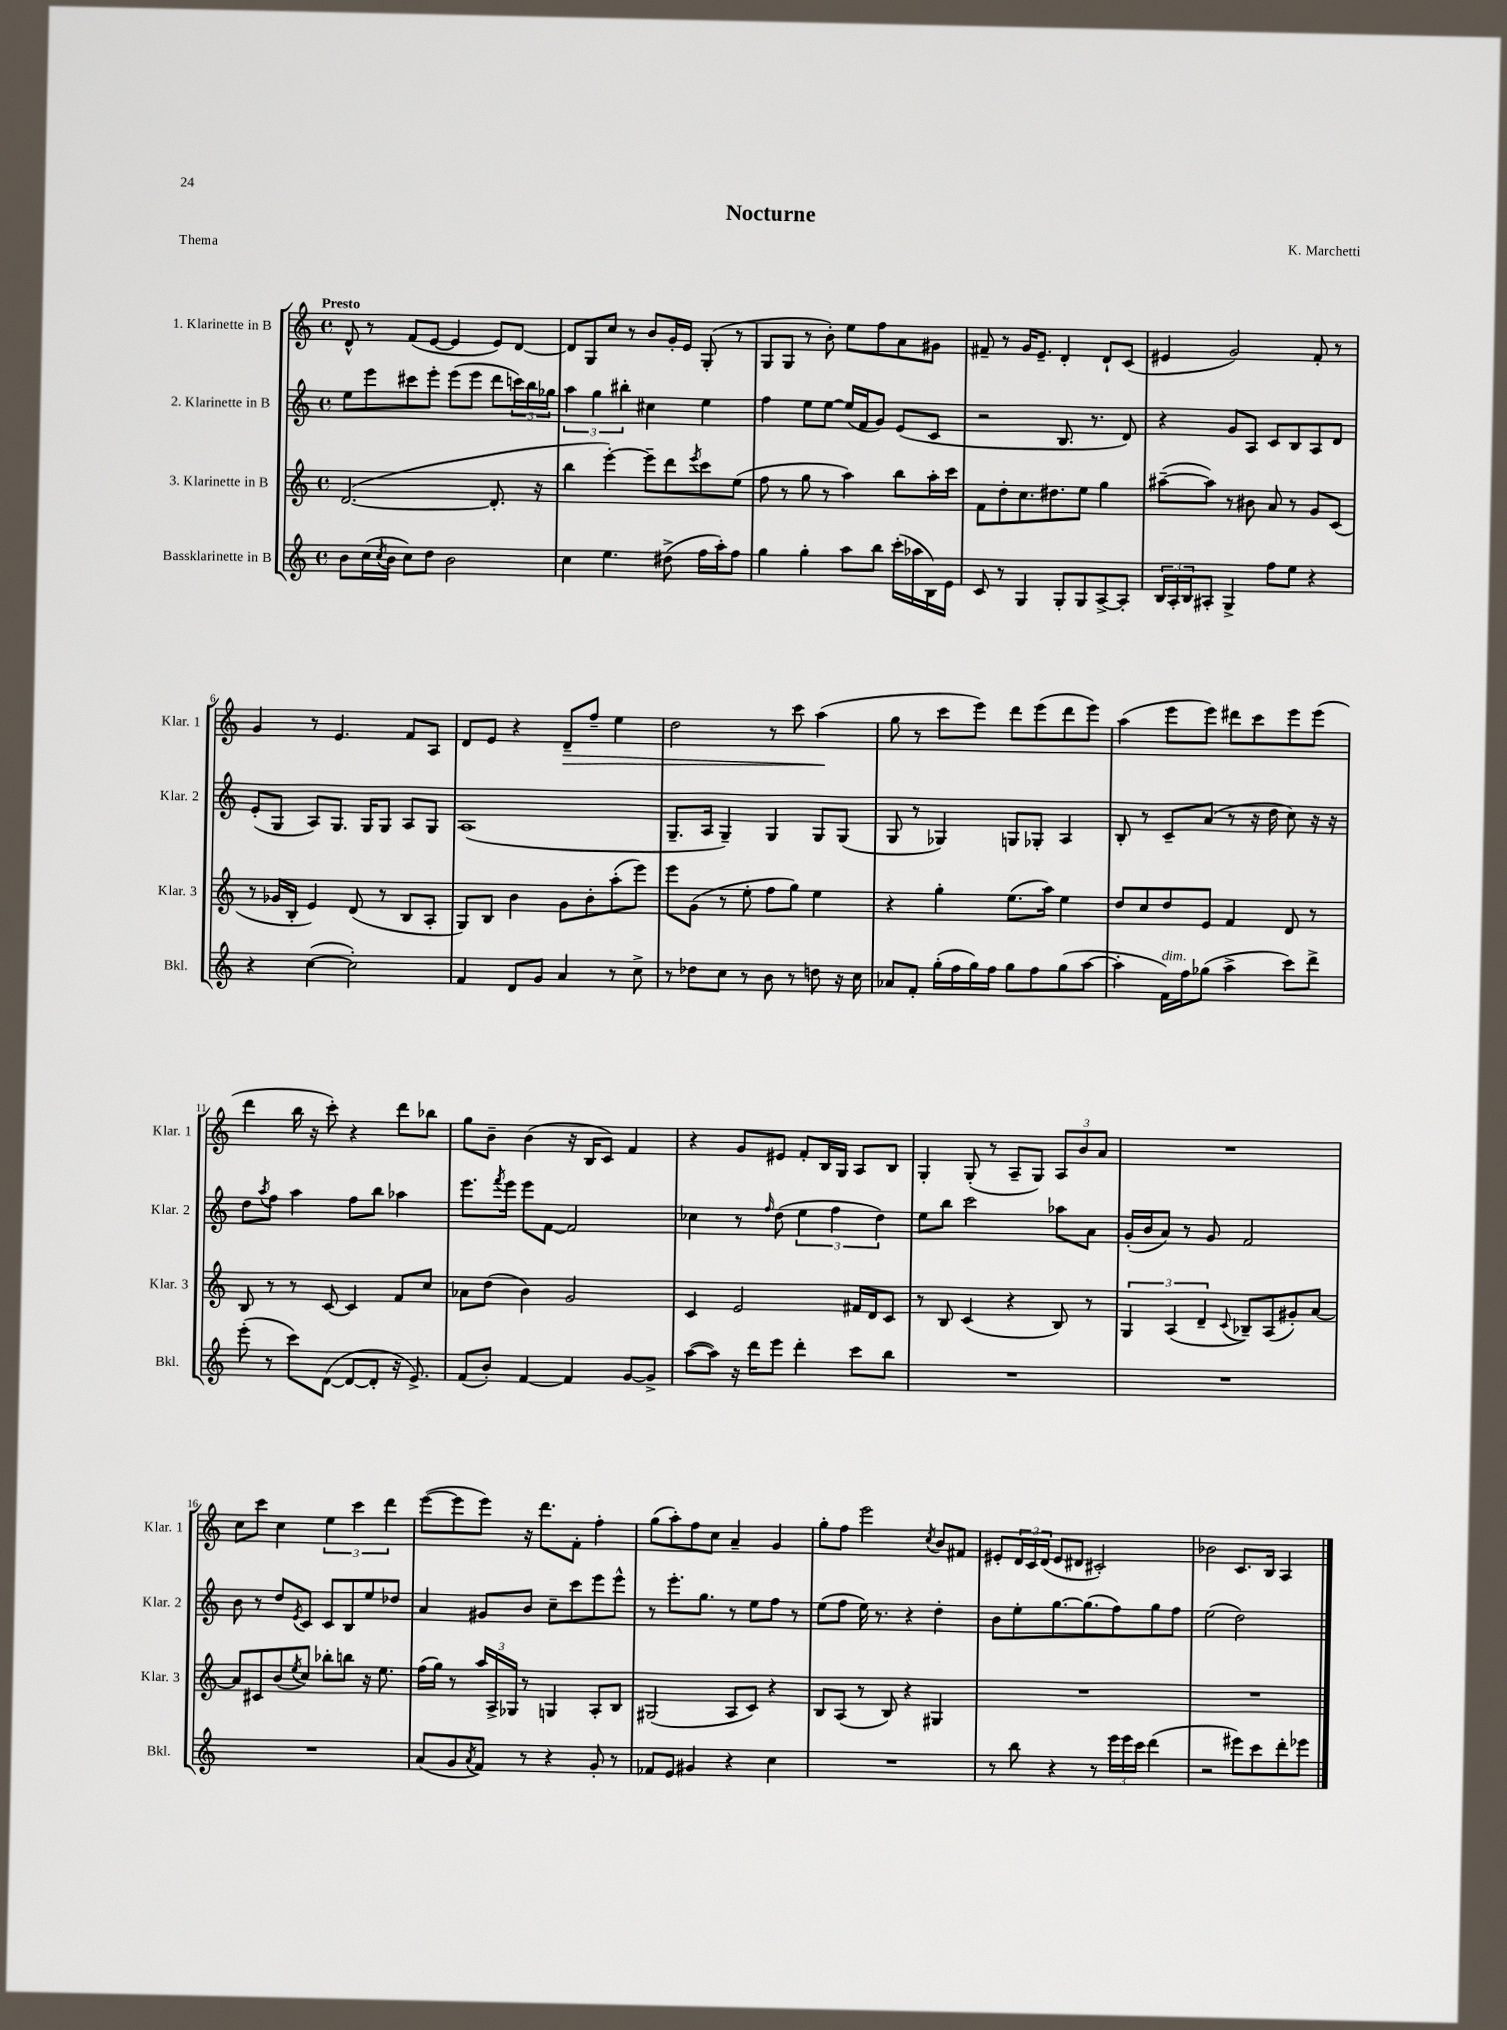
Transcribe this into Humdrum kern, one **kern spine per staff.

**kern	**kern	**kern	**kern
*staff4	*staff3	*staff2	*staff1
*clefG2	*clefG2	*clefG2	*clefG2
*k[]	*k[]	*k[]	*k[]
*M4/4	*M4/4	*M4/4	*M4/4
*met(c)	*met(c)	*met(c)	*met(c)
8b	([2.d	8ee	8d^^
(16cc	.	8eee	8r
8qcc	.	.	.
16b	.	.	.
8cc)	.	8ccc#	(8f
8dd	.	8eee'	[8e
2b	.	(8eee	4e]
.	.	8eee	.
.	8.d']	8ddd	8e)
.	.	24ccc)	[8d
.	.	24bb	.
.	16r	.	.
.	.	24gg-	.
=	=	=	=
4cc	4bb	6aa	8d]
.	.	.	8G
.	.	6gg	.
4.ee	[4eee')	.	8cc
.	.	6bb#'	.
.	.	.	8r
.	8eee~]	4cc#	8b
(8dd#^	8ddd	.	16g'
.	.	.	16e
.	8qeee	.	.
16ff	8ccc	4ee	(8G'
16aa')	.	.	.
8ff	(8ee	.	8r
=	=	=	=
4gg	8ff	4ff	8G
.	8r	.	8G
4gg'	8gg	8ee	8r
.	8r	[8ee	8b')
8aa	4aa)	(16ee]	8ee
.	.	16f	.
8bb	.	8g)	8ff
(16ccc'	8bb	(8e	8a
16aa-	.	.	.
16B)	16aa'	8c	8g#
16e	16ccc	.	.
=	=	=	=
8c	8f	2r	8f#~
8r	8dd'	.	8r
4G	8.cc	.	16g
.	.	.	8.e~
.	8.dd#	.	.
8G'	.	8.B	4d'
8G	8ee	.	.
.	.	8.r	.
[8A^	4gg	.	8d`
8A']	.	8d)	(8c
=	=	=	=
24B	([8aa#~	4r	4e#
24A'	.	.	.
24B	.	.	.
8A#'	8aa#])	.	.
4G^	8r	8g	2g)
.	8b#	8A	.
8ff	8a	8c	.
8ee	8r	8B	.
4r	8g	8A	8f'
.	(8c	8d	8r
=	=	=	=
4r	8r	(8e'	4g
.	16g-	8G	.
.	16B'	.	.
([4cc	4e)	8A)	8r
.	.	8.G	4.e
2cc'])	(8d	.	.
.	.	16G	.
.	8r	8G	.
.	8B	8A	8f
.	8A'	8G	8A
=	=	=	=
4f	8G)	(1A	8d
.	8B	.	8e
8d	4b	.	4r
8g	.	.	.
4a	8g	.	8d~
.	8b'	.	8ff~
8r	(8aa'	.	4ee
8cc^	8eee)	.	.
=	=	=	=
8r	8eee	8.G~	2dd
8dd-	(8g	.	.
.	.	16A	.
8cc	8r	4G~)	.
8r	8ee'	.	.
8b	8ff	4G	8r
8r	8gg)	.	8ccc
8dd	4ee	8G	(4aa
16r	.	(8G	.
16cc	.	.	.
=	=	=	=
8a-	4r	8G	8gg
8f'	.	8r	8r
(16gg'	4gg'	4G-)	8ccc
16ff	.	.	.
16gg)	.	.	8eee)
16ff	.	.	.
8gg	(8.ee	8G	8ddd
8ff	.	8G-'	(8eee
.	16aa)	.	.
(8gg	4ee	4A	8ddd
[8aa	.	.	8eee)
=	=	=	=
4aa']	8dd	8B'	(4aa
.	8cc	8r	.
16f)	8dd	8c~	8eee
16ff	.	.	.
(8gg-	8e	(8a	8eee)
4aa^	4f	8r	8ddd#
.	.	16r	8ccc
.	.	16dd	.
8ccc)	8d	8cc)	8eee
8ddd^	8r	16r	(8eee
.	.	16r	.
=	=	=	=
(8eee'	8B	8dd	4ddd
.	.	8qaa	.
8r	8r	8ff	.
8ccc)	8r	4aa	16bb
.	.	.	16r
([8d	[8c	.	8ccc')
8d_	4c]	8ff	4r
8d']	.	8bb	.
16r	8f	4aa-	8ddd
8.e^)	.	.	.
.	8cc	.	8bb-
=	=	=	=
(8f	8a-	8.eee	8gg
8b')	(8dd	.	8b~
.	.	8qfff	.
.	.	16eee	.
[4f	4b)	8eee	(4b
.	.	[8f	.
4f]	2g	2f]	16r
.	.	.	16B
.	.	.	8c)
[8g	.	.	4f
8g^]	.	.	.
=	=	=	=
([8aa	4c	4cc-	4r
8aa])	.	.	.
16r	2e	8r	8g
16ddd	.	.	.
.	.	16qqff	.
8eee	.	(8dd	8e#
4ddd'	.	6ee	8f'
.	.	.	16B
.	.	6ff	.
.	.	.	16G
8ccc	16f#	.	8A
.	16d	.	.
.	.	6dd)	.
8bb	8c	.	8B
=	=	=	=
1r	8r	8ee	4G'
.	8B	8bb	.
.	(4c	2ccc	(8G'
.	.	.	8r
.	4r	.	8A~
.	.	.	8G)
.	8B)	8aa-	12A
.	.	.	12b
.	8r	8a	.
.	.	.	12a
=	=	=	=
1r	6G	(16g'	1r
.	.	16b	.
.	.	8a)	.
.	(6A	.	.
.	.	8r	.
.	6d~	.	.
.	.	8g	.
.	8qqc	.	.
.	8B-~)	2f	.
.	(8A	.	.
.	8g#')	.	.
.	[8a	.	.
=	=	=	=
1r	8a]	8b	8cc
.	8c#	8r	8ccc
.	(8b	8dd	4cc
.	8qee	8qe	.
.	8cc)	8c	.
.	8bb-'	8c	6ee
.	8bb	8B	.
.	.	.	6ccc
.	16r	8ee	.
.	8.ee	.	.
.	.	.	6ddd
.	.	8dd-	.
=	=	=	=
(8a	(16ff	4a	([8eee
.	16gg)	.	.
8g	8r	.	8eee]
8qa	.	.	.
8f)	24aa	8g#	8eee)
.	24A^	.	.
.	24G-	.	.
8r	8r	8b	16r
.	.	.	8.ddd
4r	4G	8cc~	.
.	.	8ccc	8f'
8g'	8A'	8eee	4ff'
8r	8B	8eee^^	.
=	=	=	=
8f-	(2G#	8r	(8gg
8e	.	8.eee'	8aa')
4g#	.	.	8ff
.	.	8.gg	.
.	.	.	8cc
4r	8A	8r	4a~
.	8c)	8ee	.
4cc	4r	8ff	4g
.	.	8r	.
=	=	=	=
1r	8B	(8ee	8gg'
.	(8A	8ff	8ff
.	8r	16ee)	2eee
.	.	8.r	.
.	8B)	.	.
.	4r	4r	.
.	.	.	8qcc
.	4G#	4dd'	8b
.	.	.	8f#
=	=	=	=
8r	1r	8b	8e#'
8bb	.	8ee'	24d
.	.	.	24c
.	.	.	(24d
4r	.	[8.gg	8e#
.	.	.	8d#
.	.	(8.gg]	.
8r	.	.	2c#')
24eee	.	8ff)	.
24eee	.	.	.
24ccc	.	.	.
(4ddd	.	8gg	.
.	.	8ff	.
=	=	=	=
2r	1r	(2ee	2b-
8eee#)	.	2dd)	8.c
8ccc	.	.	.
.	.	.	16B
8ddd'	.	.	4A
8eee-	.	.	.
==	==	==	==
*-	*-	*-	*-
